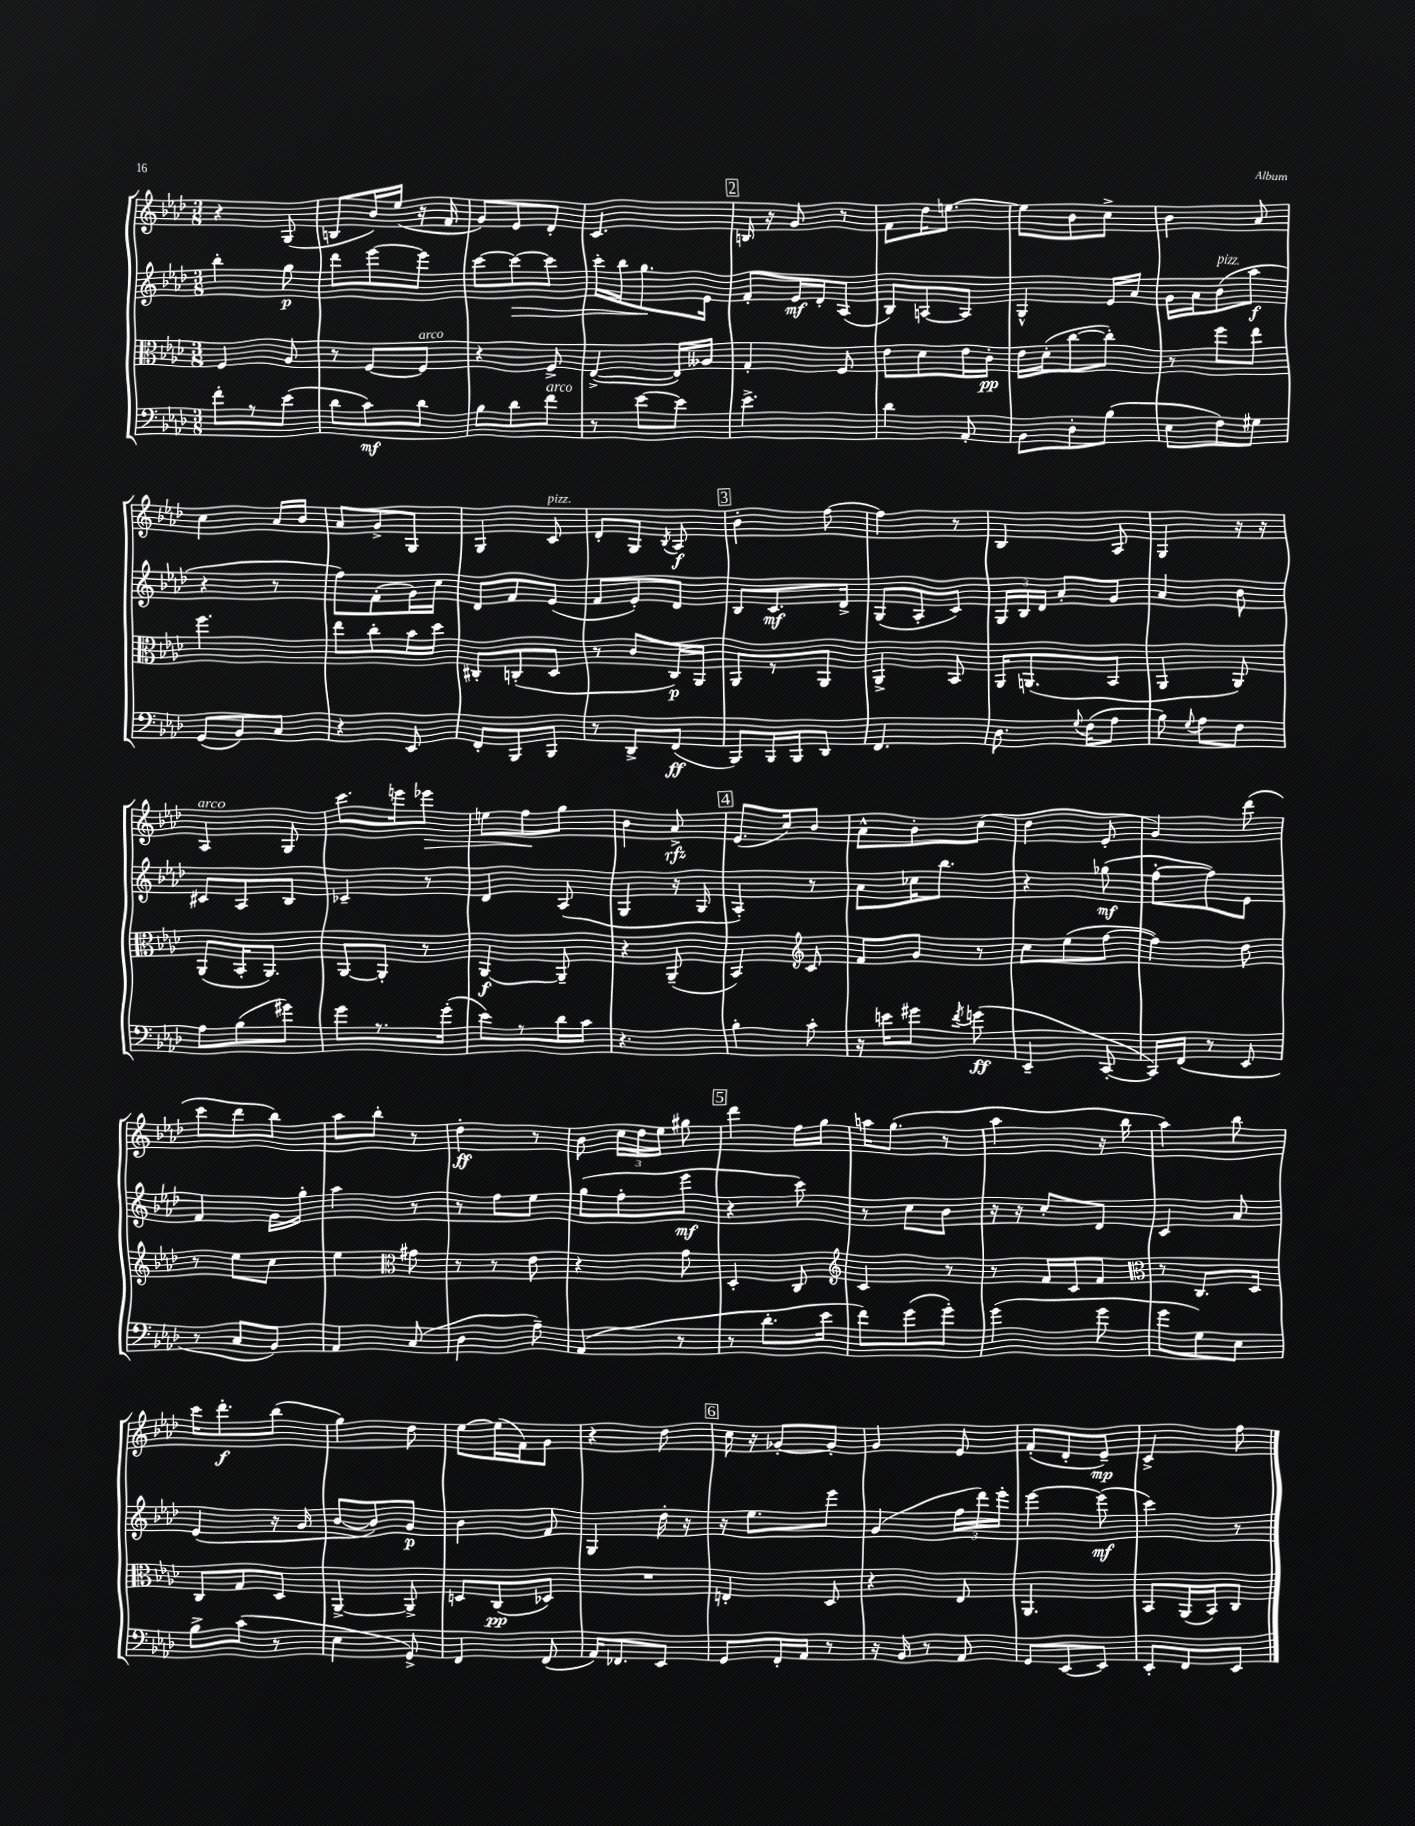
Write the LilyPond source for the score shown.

<<
\new StaffGroup <<
\new Staff = "s0" {
    \clef treble \key aes \major \numericTimeSignature \time 3/8
    \autoBeamOff r4 g8( |
    b8[ bes'16) ees''16]( r16 f'16 |
    g'8[) ees'8 des'8]-. |
    c'4. |
    \mark \markup { \box "2" } b16 r16 g'8 r8 |
    f'8[ des''16 e''8.]~ |
    e''8[ bes'8 c''8]-> |
    bes'4 aes'8 |
    c''4 aes'16[ bes'16] |
    aes'8[ g'8-> g8] |
    g4 c'8^\markup { \italic "pizz." } |
    des'8[-. g8] \acciaccatura { bes8 } aes8\f |
    \mark \markup { \box "3" } bes'4-. f''8~ |
    f''4 r8 |
    bes4 aes8 |
    g4 r16 r16 |
    aes4^\markup { \italic "arco" } g8 |
    c'''8.[ e'''16 ees'''8]\> |
    e''8[ f''8\! g''8] |
    bes'4 aes'8->\rfz |
    \mark \markup { \box "4" } ees'8.[( c''16) bes'8] |
    aes'8[-^ bes'8-. c''8]( |
    des''4 ees'8-. |
    g'4) des'''8( |
    c'''8[ des'''8 bes''8]) |
    aes''8[ bes''8]-. r8 |
    des''4-.\ff r8 |
    bes'8 \tuplet 3/2 { c''16[ des''16 ees''16] } gis''8 |
    \mark \markup { \box "5" } des'''4 f''16[ g''16] |
    a''16[ g''8.]( r8 |
    aes''4 r16 bes''16 |
    aes''4) bes''8 |
    c'''16[ des'''8.-.\f bes''8]( |
    g''4) des''8 |
    ees''8[~ ees''16( f'16) g'8] |
    r4 des''8 |
    \mark \markup { \box "6" } c''16 r16 ges'8[~-. ges'8]-. |
    g'4 ees'8 |
    f'8[-.( des'8-. ees'8]--\mp) |
    c'4-> f''8 \bar "|." |
}
\new Staff = "s1" {
    \clef treble \key aes \major \numericTimeSignature \time 3/8
    \autoBeamOff bes''4-. g''8\p |
    des'''8[ ees'''8~ ees'''8] |
    c'''8[~ c'''8~\> c'''8] |
    c'''16[-. bes''16 g''8.\! ees'16] |
    \mark \markup { \box "2" } f'8[-. ees'16\mf des'16-. aes8]( |
    bes8[) a8~ a8] |
    g4-^ ees'16[ aes'16] |
    g'16[ aes'16 bes'8^\markup { \italic "pizz." }( aes''8]\f |
    r4 r8 |
    f''8[) f'8-.( g'16) c''16] |
    des'8[ f'8 ees'8]( |
    f'8[ ees'8-.) des'8] |
    \mark \markup { \box "3" } bes8[ c'8.\mf des'16]-> |
    g8[( aes8-. c'8]) |
    \tuplet 3/2 { g16[ bes16 des'16] } aes'8[-. g'8] |
    aes'4 bes'8 |
    cis'8[ aes8 bes8] |
    ces'4-- r8 |
    des'4 aes8( |
    g4 r16 g16 |
    \mark \markup { \box "4" } aes4-.) r8 |
    aes'8[ ces''16 bes''8.] |
    r4 ges''8\mf( |
    f''8[~-. f''8) ees'8] |
    f'4 g'16[ g''16]-. |
    aes''4 r8 |
    r8 f''8[ ees''8] |
    g''8[( f''8-. ees'''8]\mf |
    \mark \markup { \box "5" } r4 c'''8) |
    r8 c''8[ bes'8] |
    r16 r16 c''8[-. des'8] |
    c'4 aes'8 |
    ees'4( r16 g'16 |
    bes'8[~ bes'8) g'8]\p |
    bes'4 f'8 |
    g4 des''16-. r16 |
    \mark \markup { \box "6" } r16 ees''8.[ ees'''8] |
    g'4( \tuplet 3/2 { f''16[ des'''16) ees'''16]-. } |
    ees'''4~ ees'''8\mf( |
    c'''4) r8 \bar "|." |
}
\new Staff = "s2" {
    \clef alto \key aes \major \numericTimeSignature \time 3/8
    \autoBeamOff f4 aes8 |
    r8 f8[~ f8]^\markup { \italic "arco" } |
    r4 f8-> |
    ees4~->( ees16[) aeses16] |
    \mark \markup { \box "2" } g4-. f8 |
    ees'8[ des'8 ees'16 c'16]-.\pp |
    ees'16[ des'16-.( c''8~ c''8]-.) |
    r8 f''8[ ees''8] |
    f''4. |
    ees''8[ c''8-. bes'16 des''16] |
    cis8[-. c8-.( des8] |
    r8 c'8[ c16\p) aes,16] |
    \mark \markup { \box "3" } aes,8[ r8 aes,8] |
    aes,4-> bes,8 |
    aes,16[ a,8.( bes,8] |
    aes,4 aes,8) |
    aes,8[( bes,16-. aes,8.]) |
    aes,8[~ aes,8]-. r8 |
    aes,4~\f aes,8-- |
    r4 aes,8--( |
    \mark \markup { \box "4" } bes,4) \clef treble c'8 |
    f'8[ g'8] r8 |
    c''8[ ees''8( f''8]~ |
    f''4) des''8 |
    r8 ees''8[ c''8] |
    ees''4 \clef alto gis'8 |
    r8 r8 ees'8 |
    r4 g'8 |
    \mark \markup { \box "5" } des4-. c8 |
    \clef treble c'4 r8 |
    r8 f'16[ c'16 f'8] |
    \clef alto r8 c8.[ des16] |
    c8[ g8 des8] |
    aes,4~-> aes,8-> |
    d8[ c8\pp( des8]) |
    R4. |
    \mark \markup { \box "6" } e4-. des8 |
    r4 ees8 |
    aes,4. |
    bes,8[ aes,16( bes,16) c8] \bar "|." |
}
\new Staff = "s3" {
    \clef bass \key aes \major \numericTimeSignature \time 3/8
    \autoBeamOff f'8[-. r8 ees'8]( |
    des'8[ c'8\mf) des'8] |
    bes8[ des'8 f'8]^\markup { \italic "arco" } |
    r8 ees'8[~ ees'8] |
    \mark \markup { \box "2" } ees'4.-> |
    des'4 aes,8-. |
    bes,8[ des8-. bes8]( |
    ees8[ f8) gis8] |
    g,8[( bes,8) c8] |
    r4 ees,8 |
    f,8[-. bes,,8 bes,,8] |
    r8 des,8[-> f,8]\ff( |
    \mark \markup { \box "3" } bes,,8[) bes,,16 bes,,16 des,8] |
    f,4. |
    des8. \appoggiatura { g8 } f16[( aes8] |
    bes8) \appoggiatura { g8 } aes8[ f8] |
    aes8[ bes8( gis'8]) |
    g'8[ r8. g'16]-.( |
    ees'8[) r8 des'16 c'16] |
    r4. |
    \mark \markup { \box "4" } bes4-. c'8-. |
    r16 e'16[ gis'8] \acciaccatura { f'8 } g'8\ff( |
    ees,4-- c,8~-. |
    c,16[) f,16]( r8 ees,8 |
    r8 c8[ bes,8]) |
    aes,4 c8( |
    des4 aes8--) |
    aes,4( r8 |
    \mark \markup { \box "5" } r8 des'8.[-. ees'16] |
    f'8[) g'8( g'8]-.) |
    g'4( g'8 |
    g'8[ g8) ees8] |
    bes8[-> c'8]( r8 |
    ees4 g,8->) |
    f,4 f,8( |
    aes,16[) fes,8. ees,8] |
    \mark \markup { \box "6" } g,8[ f,16-. aes,16] r8 |
    r16 bes,16 r8 aes,8 |
    g,8[ ees,8~ ees,8] |
    ees,8[-. f,8 ees,8] \bar "|." |
}
>>
>>
\layout { \context { \Score \remove "Bar_number_engraver" } }
